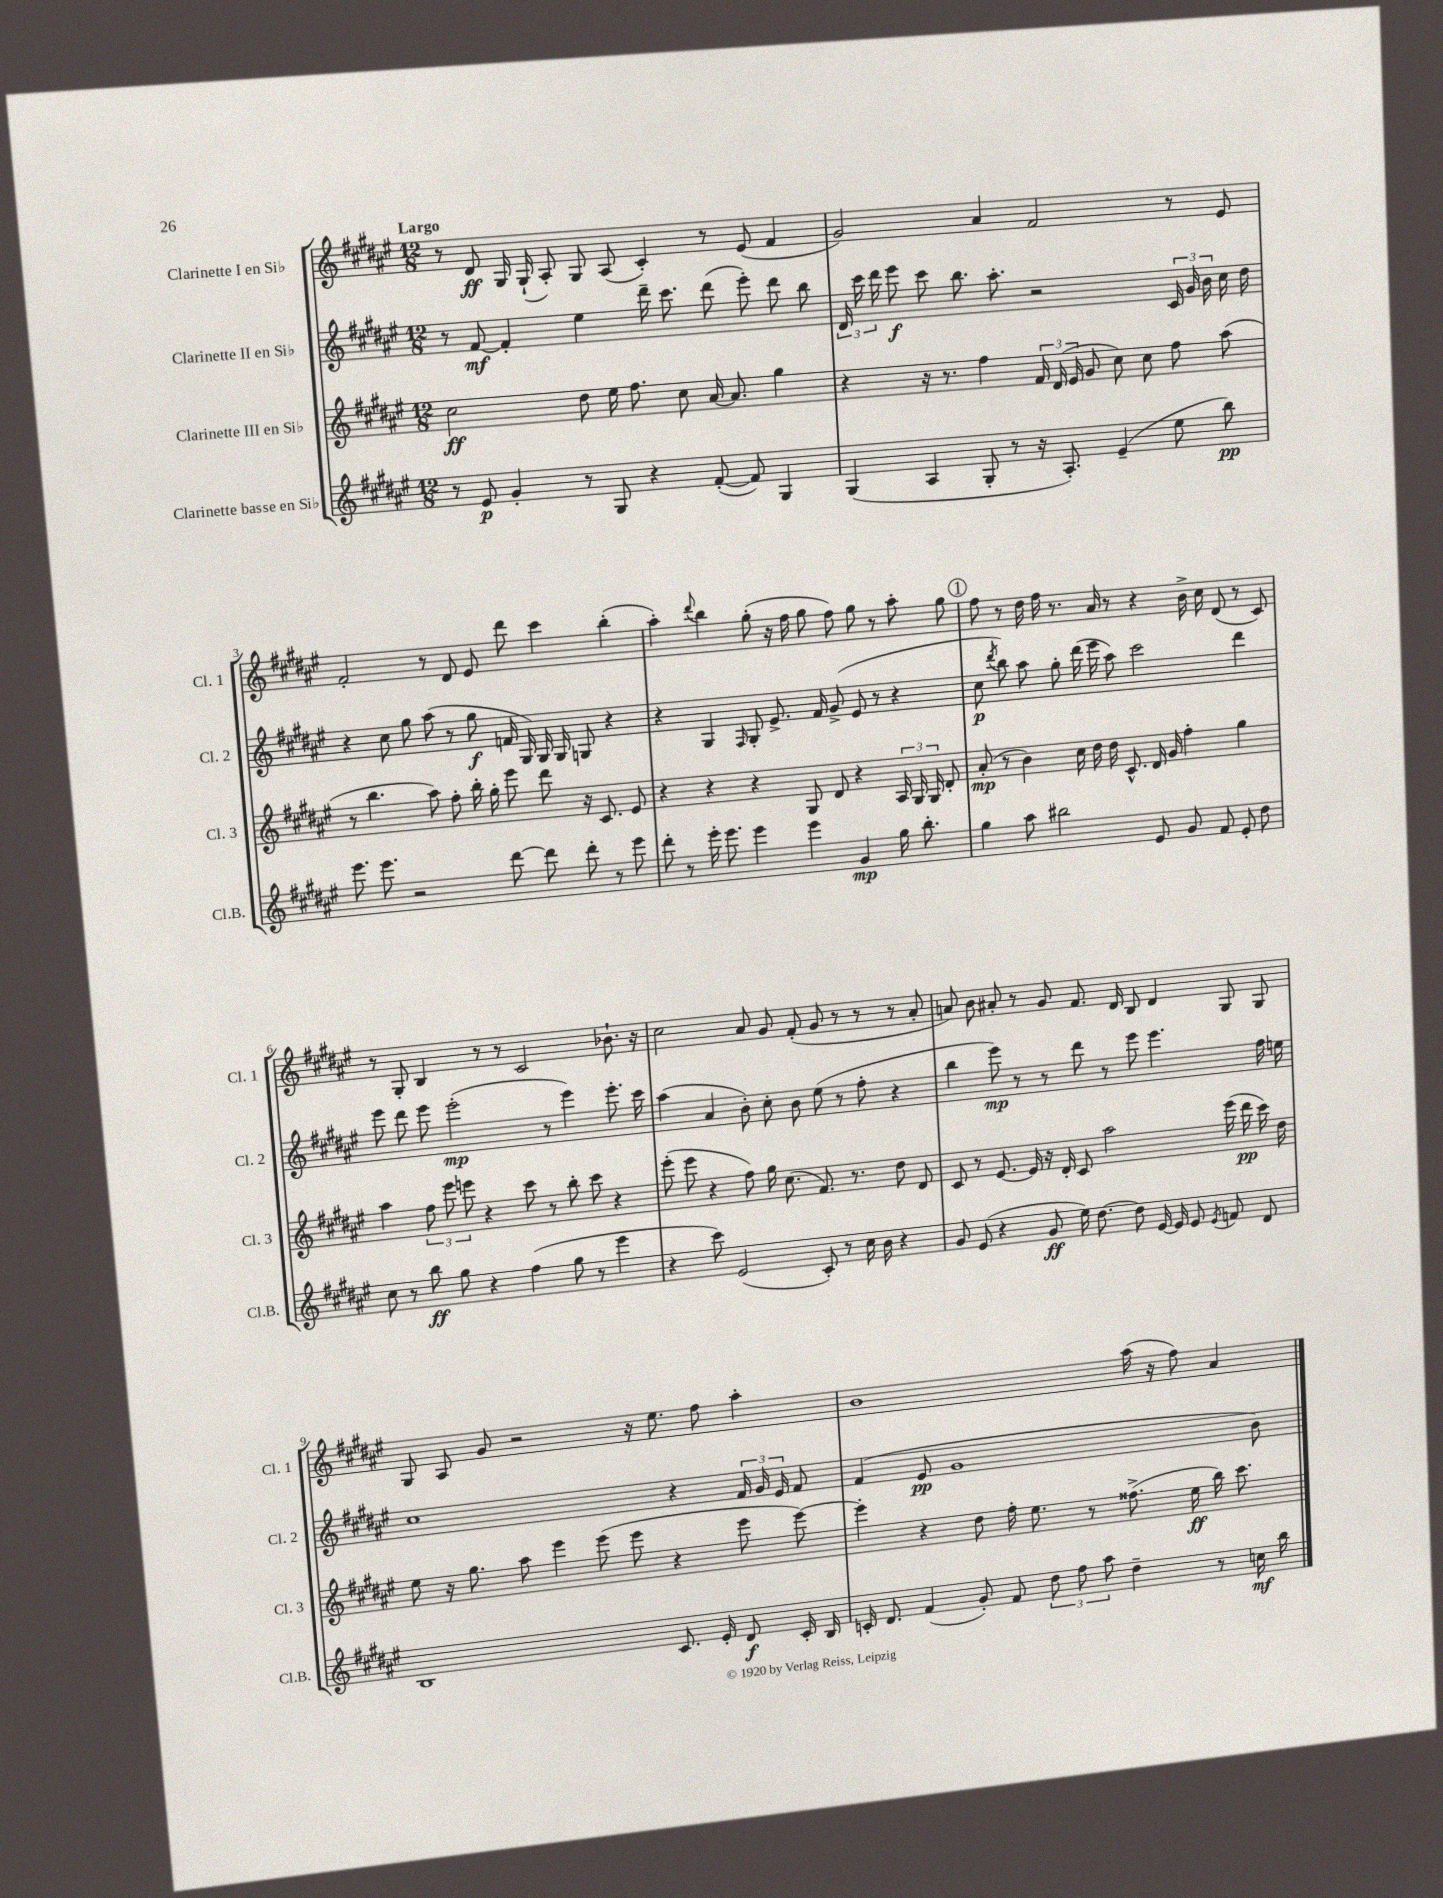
<<
\new StaffGroup <<
\new Staff = "s0" \with { instrumentName = "Clarinette I en Sib" shortInstrumentName = "Cl. 1" } {
    \clef treble \key fis \major \numericTimeSignature \time 12/8 \tempo "Largo"
    \autoBeamOff r8 dis'8\ff gis16 gis16-!( ais8-.) gis8 ais8( cis'4-.) r8 eis'8( fis'4 |
    gis'2) ais'4 fis'2 r8 eis'8 |
    fis'2-. r8 dis'8 eis'8 dis'''8 cis'''4 b''4-.( |
    ais''4-.) \appoggiatura { dis'''8 } b''4 gis''8-.( r16 fis''16 gis''8 fis''8) gis''8 r8 ais''8-. gis''8 |
    \mark \markup { \circle "1" } fis''8 r8 dis''16 fis''16 r8. ais'16 r8 r4 b'16-> cis''16 dis'8( r8 cis'8) |
    r8 gis8-. b4 r8 r8 cis'2 bes'8.-! r16 |
    cis''2 ais'8 gis'8 fis'8-.( gis'8 r8 r8 r8 ais'8-. |
    a'8) b'8 ais'8-. r8 gis'8 fis'8. dis'16 b8 dis'4 gis8 gis8 |
    gis8 ais8 gis'8 r2 r16 eis''8. fis''8 ais''4-. |
    b'1 ais''16( r16 fis''8) ais'4 \bar "|." |
}
\new Staff = "s1" \with { instrumentName = "Clarinette II en Sib" shortInstrumentName = "Cl. 2" } {
    \clef treble \key fis \major \numericTimeSignature \time 12/8
    \autoBeamOff r8 fis'8~\mf fis'4-. eis''4 dis'''16-- cis'''8. dis'''8( eis'''8-.) dis'''8 b''8 |
    \tuplet 3/2 { dis'16 cis'''16 dis'''16 } eis'''8\f cis'''8 b''8. ais''8.-. r2 \tuplet 3/2 { cis'16 gis'16 b'16 } cis''16 dis''16 |
    r4 cis''8 gis''8 ais''8( r8 gis''8\f f'16 gis16) gis16 gis16 g8 r4 |
    r4 gis4 \grace { fis16 } gis8-. eis'8.-> fis'16 gis'8->( eis'8 r8 r4 |
    \mark \markup { \circle "1" } cis''8\p \acciaccatura { dis'''8 } b''8) ais''8 gis''8-. dis'''16( eis'''16 ais''8) cis'''2 dis'''4 |
    eis'''8 dis'''8 eis'''8 eis'''2-.\mp( r8 eis'''4) eis'''8.-. cis'''16 |
    ais''4( ais'4 b'8-.) cis''8-. b'8 eis''8( r8 fis''8-. r4 |
    b''4 eis'''8\mp) r8 r8 dis'''8 r8 eis'''8 eis'''4. fis''16 e''16 |
    cis''1 r4 \tuplet 3/2 { fis'16 gis'16 eis'16 } fis'8 |
    fis'4( eis'8\pp gis'1 b'8) \bar "|." |
}
\new Staff = "s2" \with { instrumentName = "Clarinette III en Sib" shortInstrumentName = "Cl. 3" } {
    \clef treble \key fis \major \numericTimeSignature \time 12/8
    \autoBeamOff cis''2\ff dis''8 eis''16 fis''8. cis''8 ais'16~ ais'8. gis''4 |
    r4 r16 r8. fis''4 \tuplet 3/2 { fis'16 dis'16( eis'16 } gis'8 cis''8) cis''8 fis''8 ais''8( |
    r8 b''4. ais''8) fis''8-. b''16-. gis''16-. eis'''8 dis'''8 r16 cis'8. eis'8 |
    r4 r4 r4 gis8 dis'8 r4 \tuplet 3/2 { ais16 gis16 gis16 } dis'8-. |
    \mark \markup { \circle "1" } ais'8-.\mp( r8 b'4) cis''16 dis''16 dis''16 cis'8.-^ dis'16 gis'16 fis''4-. gis''4 |
    ais''4 \tuplet 3/2 { fis''8 eis'''8 e'''8 } r4 cis'''8 r8 b''8-. cis'''8 r4 |
    eis'''8-.( eis'''8 r4 fis''8) gis''16 cis''8.( fis'8.) r8. dis''8 dis'8 |
    cis'8 r8 eis'8.~ eis'16 r16 dis'16-. cis'8 ais''2 eis'''16( dis'''16\pp cis'''16) dis''16 |
    eis''8 r16 gis''8. ais''8 eis'''4 eis'''8( eis'''8 r4 eis'''8 eis'''8~) |
    eis'''4-. r4 dis''8 fis''16-. eis''8. r8 fisis''8.->( eis''16\ff b''16) cis'''8. \bar "|." |
}
\new Staff = "s3" \with { instrumentName = "Clarinette basse en Sib" shortInstrumentName = "Cl.B." } {
    \clef treble \key fis \major \numericTimeSignature \time 12/8
    \autoBeamOff r8 eis'8\p gis'4-. r8 gis8 r4 fis'8~-.( fis'8) gis4 |
    gis4( ais4 gis8-. r8 r16 ais8.-.) eis'4--( eis''8 b''8\pp) |
    eis'''8. eis'''8. r2 dis'''8~ dis'''8 dis'''8-. r8 eis'''8 |
    dis'''8-. r8 eis'''16-. eis'''8. eis'''4 eis'''4 gis'4\mp gis''16 b''8.-. |
    \mark \markup { \circle "1" } gis''4 ais''8 bis''2 eis'8 gis'8 fis'8 eis'8-. dis''8 |
    cis''8 r8 b''8\ff gis''8 r4 fis''4( gis''8 r8 eis'''4 |
    r4 cis'''8) eis'2( cis'8-.) r8 cis''16 b'16 r4 |
    gis'8 eis'8( r4 gis'8\ff eis''16) dis''8.~ dis''8 eis'16~ eis'16 eis'8 \acciaccatura { eis'8 } f'8 dis'8 |
    b1 cis'8. eis'16-. dis'8\f cis'16-. b16 |
    c'16-. dis'8. fis'4( gis'8-.) fis'8 \tuplet 3/2 { dis''8 fis''8 ais''8 } dis''4-- r8 c''16\mf b''16 \bar "|." |
}
>>
>>
